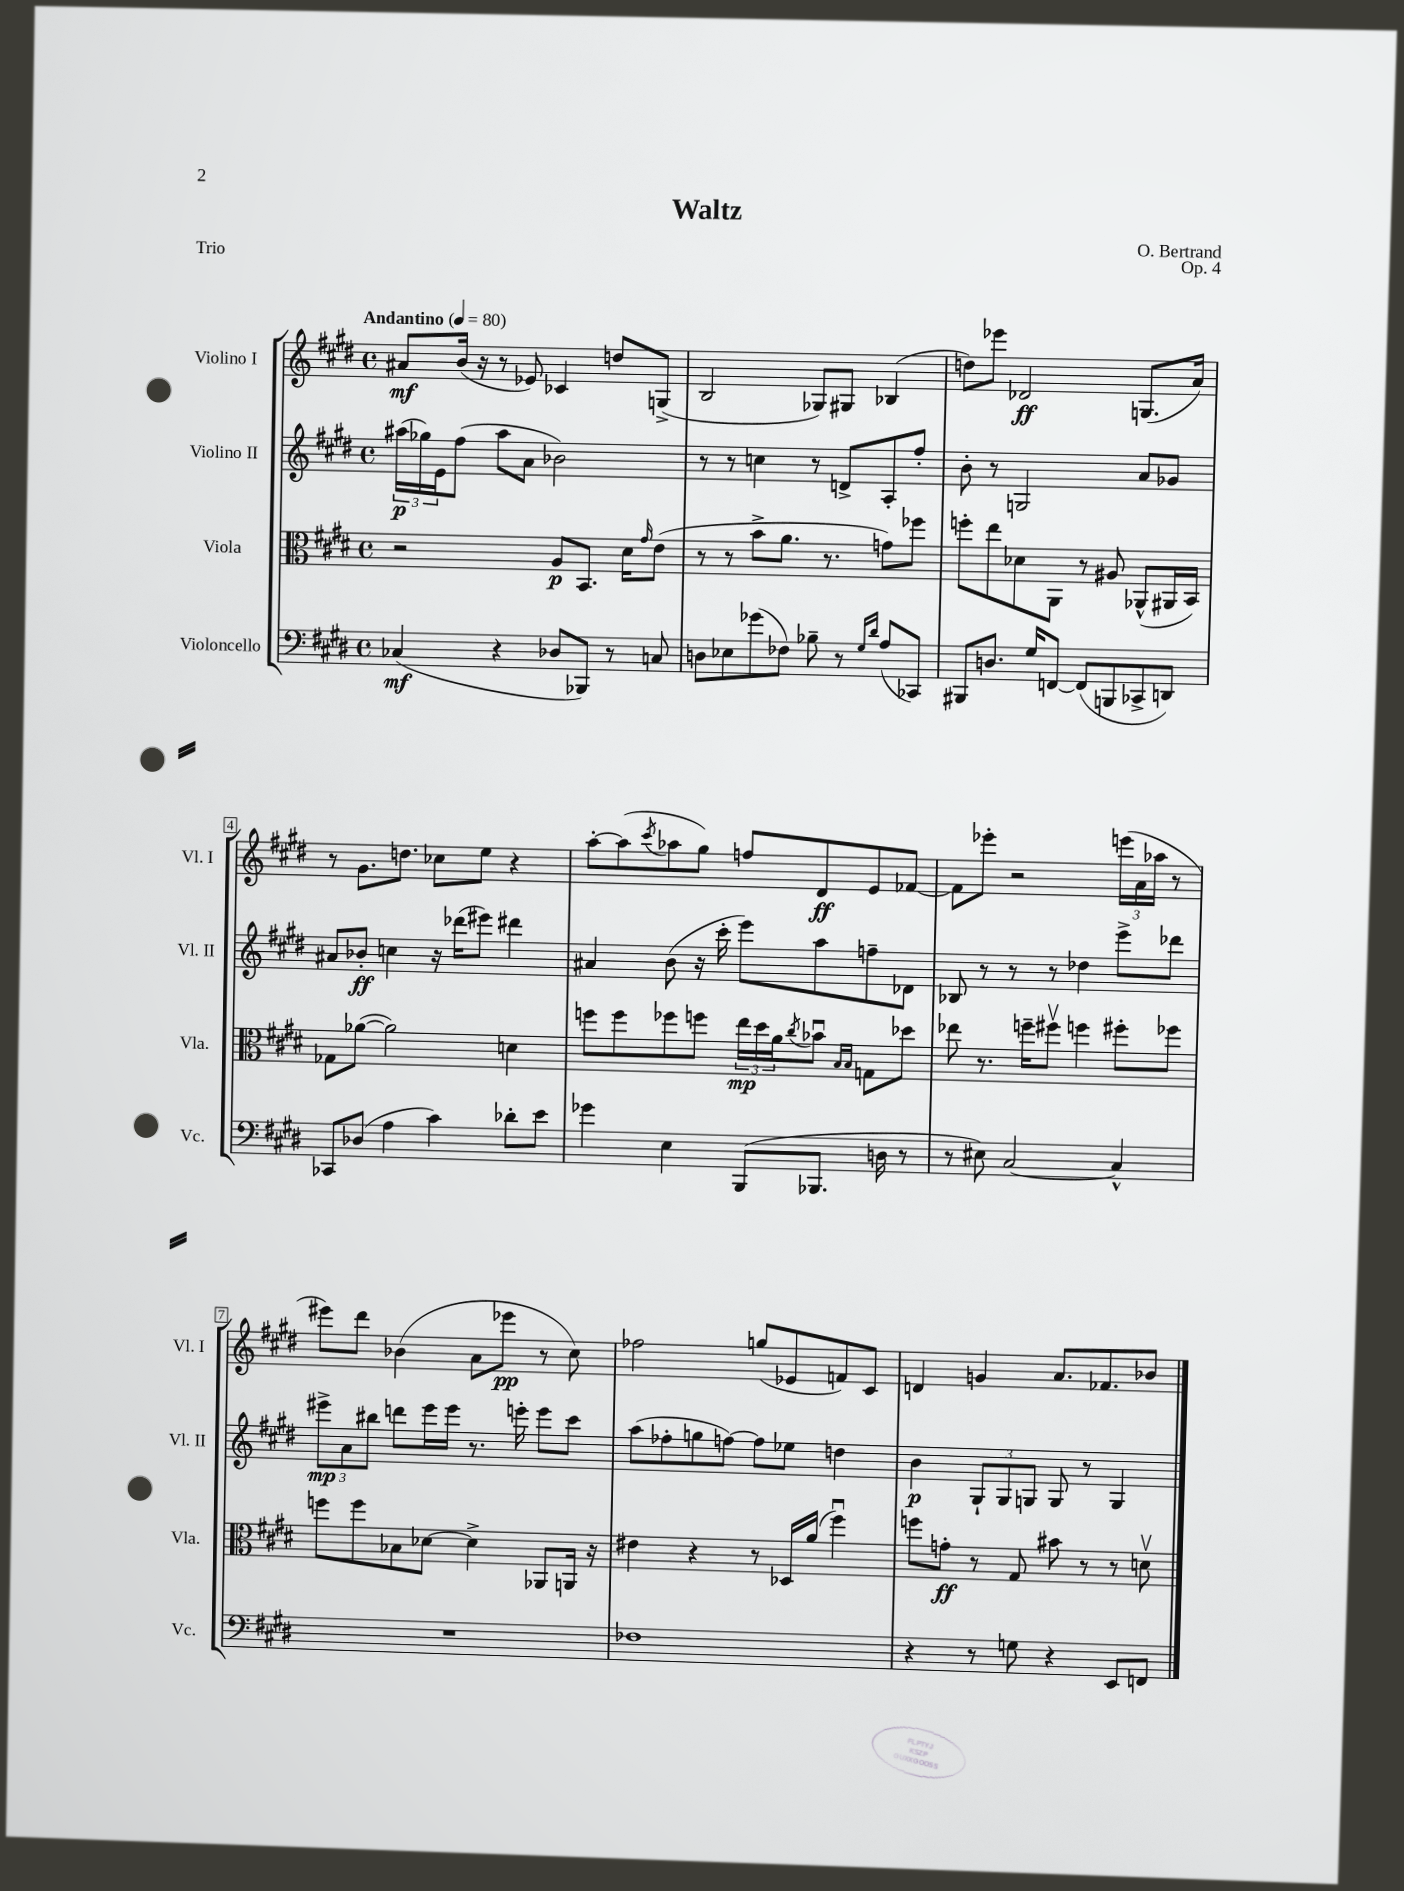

**kern	**dynam	**kern	**dynam	**kern	**dynam	**kern	**dynam
*part4	*part4	*part3	*part3	*part2	*part2	*part1	*part1
*staff4	*staff4	*staff3	*staff3	*staff2	*staff2	*staff1	*staff1
*I"Violoncello	*	*I"Viola	*	*I"Violino II	*	*I"Violino I	*
*I'Vc.	*	*I'Vla.	*	*I'Vl. II	*	*I'Vl. I	*
*clefF4	*	*clefC3	*	*clefG2	*	*clefG2	*
*k[f#c#g#d#]	*	*k[f#c#g#d#]	*	*k[f#c#g#d#]	*	*k[f#c#g#d#]	*
*M4/4	*	*M4/4	*	*M4/4	*	*M4/4	*
*met(c)	*	*met(c)	*	*met(c)	*	*met(c)	*
*MM80	*	*MM80	*	*MM80	*	*MM80	*
=1	=1	=1	=1	=1	=1	=1	=1
!	!	!	!	!	!	!LO:TX:a:B:t=Andantino	!
(4C-X/	mf	2r	.	(24aa#X\LL	p	8a#X/L	mf
.	.	.	.	24gg-X\)	.	.	.
.	.	.	.	24e\J	.	.	.
.	.	.	.	(8ff#\J	.	(16b/Jk	.
.	.	.	.	.	.	16r	.
4r	.	.	.	8aa#\L	.	8r	.
.	.	.	.	8a\J	.	8e-X/)	.
8D-X/L	.	8A/L	p	2b-X\)	.	4c-X/	.
8BBB-X/J)	.	8.BB/J	.	.	.	.	.
8r	.	.	.	.	.	8ddn/L	.
.	.	16d#\KL	.	.	.	.	.
.	.	16qqg#/	.	.	.	.	.
8Cn/	.	(8e\J	.	.	.	(8Gn^/J	.
=2	=2	=2	=2	=2	=2	=2	=2
8Dn\L	.	8r	.	8r	.	2B/	.
8E-X\	.	8r	.	8r	.	.	.
(8g-X\	.	8b^\L	.	4ccn\	.	.	.
8F-X\J)	.	8.a\J	.	.	.	.	.
8B-X~\	.	.	.	8r	.	8G-X/L)	.
.	.	8.r	.	.	.	.	.
8r	.	.	.	8dn^/L	.	8G#X/J	.
16qqG#/LL	.	.	.	.	.	.	.
16qqd#/JJ	.	.	.	.	.	.	.
(8A/L	.	8gn\L)	.	8A'/	.	(4B-X/	.
8CC-X/J)	.	8ff-X\J	.	8ff#'/J	.	.	.
=3	=3	=3	=3	=3	=3	=3	=3
8BBB#X/L	.	8ffn'\L	.	8b'\	.	8ddn\L)	.
8.Dn/J	.	8ee\	.	8r	.	8eee-X\J	.
.	.	8d-X\	.	2Gn/	.	2d-X/	ff
16G#/KL	.	.	.	.	.	.	.
[8FFn/J	.	8AA\J	.	.	.	.	.
(8FF/L]	.	8r	.	.	.	.	.
8BBBn/	.	8A#X/	.	.	.	.	.
8CC-X^/	.	(8AA-X^^/L	.	8a/L	.	(8.Gn/L	.
8DDn/J)	.	16AA#X/L	.	8g-X/J	.	.	.
.	.	16BB/JJ)	.	.	.	16a/Jk)	.
!!LO:LB:g=z
=4	=4	=4	=4	=4	=4	=4	=4
8CC-X/L	.	8G-X\L	.	8a#X/L	.	8r	.
(8D-X/J	.	([8a-X\J	.	8b-X'/J	ff	8.g#\L	.
4A\	.	2a-\])	.	4ccn\	.	.	.
.	.	.	.	.	.	8.ddn\J	.
4c#\)	.	.	.	16r	.	8cc-X\L	.
.	.	.	.	(16ddd-X\KL	.	.	.
.	.	.	.	8eee#X\J)	.	8ee\J	.
8d-X'\L	.	4dn\	.	4ddd#X\	.	4r	.
8e\J	.	.	.	.	.	.	.
=5	=5	=5	=5	=5	=5	=5	=5
4g-X\	.	8ffn\L	.	4a#X/	.	[8aa'\L	.
.	.	8ff\	.	.	.	(8aa\]	.
.	.	.	.	.	.	8qccc#/	.
4E\	.	8ff-X\	.	(8b\	.	8aa-X\	.
.	.	8ffn\J	.	16r	.	8gg#\J)	.
.	.	.	.	16ccc#'\	.	.	.
(8BBB/L	.	24ee\LL	mp	8eee\L)	.	8ffn/L	.
.	.	24dd#\	.	.	.	.	.
.	.	24a\J	.	.	.	.	.
.	.	8qcc#/	.	.	.	.	.
8.BBB-X/J	.	8b-Xu\J	.	8aa\	.	8d#/	ff
.	.	16qqB/LL	.	.	.	.	.
.	.	16qqB/JJ	.	.	.	.	.
.	.	8Gn\L	.	8ffn~\	.	8e/	.
16Dn\	.	.	.	.	.	.	.
8r	.	8dd-X\J	.	8d-X\J	.	[8f-X/J	.
=6	=6	=6	=6	=6	=6	=6	=6
8r	.	8ee-X\	.	8B-X/	.	8f-\L]	.
8E#X\)	.	8.r	.	8r	.	8eee-X'\J	.
[2C#/	.	.	.	8r	.	2r	.
.	.	16ffn~\KL	.	.	.	.	.
.	.	8ff#Xv\J	.	8r	.	.	.
.	.	4ffn\	.	4dd-X\	.	.	.
4C#^^/]	.	8ff#X'\L	.	8eee^\L	.	(24eeen\LL	.
.	.	.	.	.	.	24a\	.
.	.	.	.	.	.	24aa-X\JJ	.
.	.	8ff-X\J	.	8ddd-X\J	.	8r	.
!!LO:LB:g=z
=7	=7	=7	=7	=7	=7	=7	=7
1r	.	8ffn\L	.	12eee#X^\L	mp	8eee#X\L)	.
.	.	.	.	12a\	.	.	.
.	.	8ff\	.	.	.	8ddd#\J	.
.	.	.	.	12bb#X\J	.	.	.
.	.	8B-X\	.	8dddn\L	.	(4b-X\	.
.	.	[8d-X\J	.	16eee#\L	.	.	.
.	.	.	.	16eee#\JJ	.	.	.
.	.	4d-^\]	.	8.r	.	8a\L	.
.	.	.	.	.	.	8eee-X\J	pp
.	.	.	.	16eeen'\	.	.	.
.	.	8AA-X/L	.	8eee\L	.	8r	.
.	.	16AAn/Jk	.	8ccc#\J	.	8cc#\)	.
.	.	16r	.	.	.	.	.
=8	=8	=8	=8	=8	=8	=8	=8
1F-X	.	4e#X\	.	(8aa\L	.	2ff-X\	.
.	.	.	.	8ff-X'\	.	.	.
.	.	4r	.	8ggn\	.	.	.
.	.	.	.	[8ffn\J)	.	.	.
.	.	8r	.	8ff\L]	.	(8ggn/L	.
.	.	16D-X/LL	.	8ee-X\J	.	8e-X/	.
.	.	(16a/JJ	.	.	.	.	.
.	.	4ff#u\)	.	4ddn\	.	8fn/)	.
.	.	.	.	.	.	8c#/J	.
=9	=9	=9	=9	=9	=9	=9	=9
4r	.	8ffn\L	.	4b\	p	4dn/	.
.	.	8gn'\J	ff	.	.	.	.
8r	.	8r	.	12G#`/L	.	4gn/	.
.	.	.	.	12G#/	.	.	.
8Gn\	.	8G#/	.	.	.	.	.
.	.	.	.	12Gn/J	.	.	.
4r	.	8b#X\	.	8G/	.	8.a/L	.
.	.	8r	.	8r	.	.	.
.	.	.	.	.	.	8.f-X/	.
8EE/L	.	8r	.	4G/	.	.	.
8FFn/J	.	8dnv\	.	.	.	8b-X/J	.
==	==	==	==	==	==	==	==
*-	*-	*-	*-	*-	*-	*-	*-
